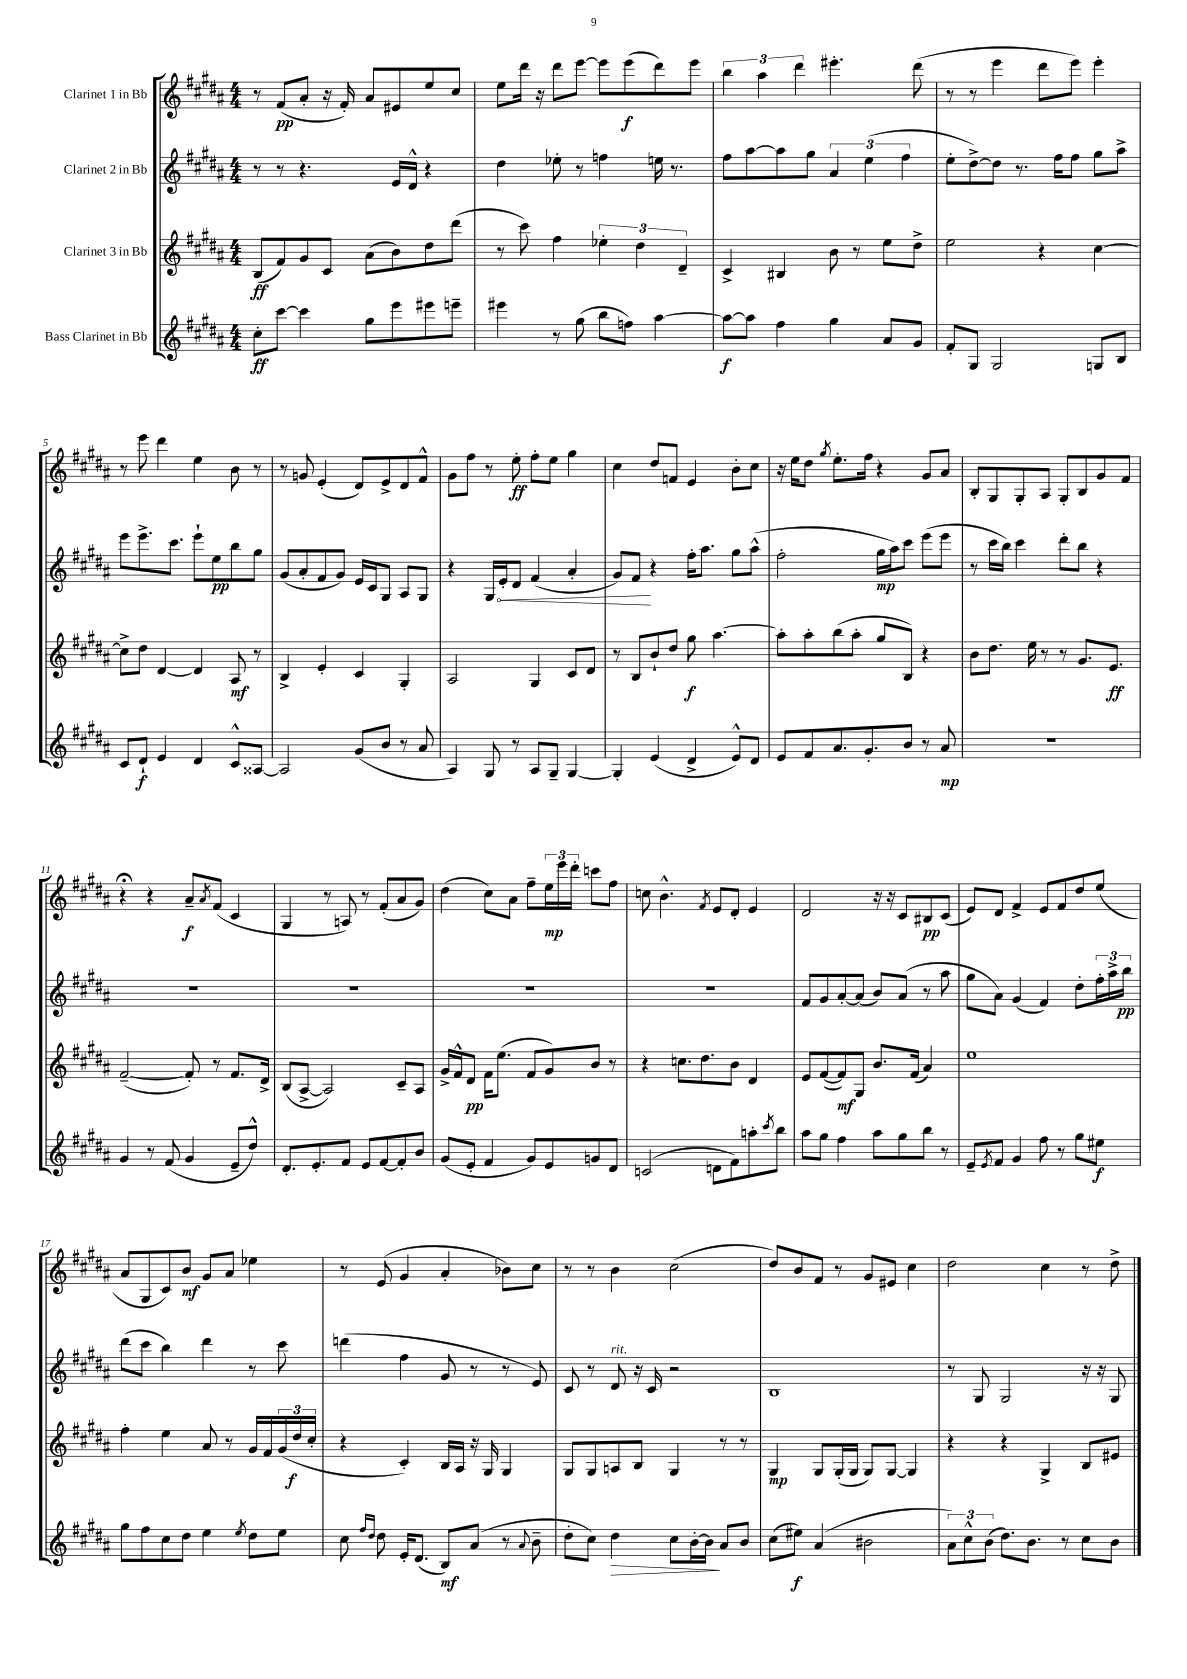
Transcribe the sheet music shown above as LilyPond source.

<<
\new StaffGroup <<
\new Staff = "s0" \with { instrumentName = "Clarinet 1 in Bb" } {
    \clef treble \key b \major \numericTimeSignature \time 4/4
    r8 fis'8\pp( ais'8-. r16 fis'16-.) ais'8 eis'8 e''8 cis''8 |
    e''8 dis'''16 r16 dis'''8 e'''8~ e'''8 e'''8\f( dis'''8) e'''8 |
    \tuplet 3/2 { b''4 ais''4 dis'''4 } eis'''4.-. dis'''8( |
    r8 r8 e'''4 dis'''8 e'''8) e'''4-. |
    r8 e'''8 dis'''4 e''4 b'8 r8 |
    r8 g'8 e'4-.( dis'8) e'8-> dis'8 fis'8-^ |
    gis'8 fis''8 r8 e''8-.\ff fis''8-. e''8 gis''4 |
    cis''4 dis''8 f'8 e'4 b'8-. cis''8 |
    r16 e''16 dis''8 \acciaccatura { gis''8 } e''8.-. fis''16 r4 gis'8 ais'8 |
    b8-. gis8 gis8-. ais8 gis8-. b8 gis'8 fis'8 |
    r4\fermata r4 ais'8--\f \acciaccatura { ais'8 } fis'8( cis'4 |
    gis4 r8 a8) r8 fis'8-.( ais'8 gis'8) |
    dis''4( cis''8) ais'8 fis''8-- \tuplet 3/2 { e''16\mp e'''16 dis'''16-. } c'''8 fis''8 |
    c''8 b'4.-^ \acciaccatura { fis'8 } e'8 dis'8-. e'4 |
    dis'2 r16 r16 cis'8 bis8\pp cis'8( |
    e'8) dis'8 fis'4-> e'8 fis'8 dis''8 e''8( |
    ais'8 gis8 cis'8) b'8\mf gis'8 ais'8 ees''4 |
    r8 e'8( gis'4 ais'4-. bes'8) cis''8 |
    r8 r8 b'4 cis''2( |
    dis''8) b'8 fis'8 r8 gis'8 eis'8 cis''4 |
    dis''2 cis''4 r8 dis''8-> \bar "|." |
}
\new Staff = "s1" \with { instrumentName = "Clarinet 2 in Bb" } {
    \clef treble \key b \major \numericTimeSignature \time 4/4
    r8 r8 r4. e'16 dis'16-^ r4 |
    dis''4 ees''8-. r8 f''4 e''16 r8. |
    fis''8 ais''8~ ais''8 gis''8 \tuplet 3/2 { ais'4 e''4( fis''4 } |
    e''8-. dis''8~->) dis''8 r8. fis''16 fis''8 gis''8 ais''8-> |
    e'''8 e'''8.-> cis'''8. e'''8-! e''8\pp b''8 gis''8 |
    gis'8( ais'8-. fis'8 gis'8) e'16 cis'16 gis8 ais8 gis8 |
    r4 gis16 \once \override Hairpin.circled-tip = ##t e'16-.\< dis'8 fis'4( ais'4-. |
    gis'8) fis'8\! r4 fis''16-. ais''8. gis''8 ais''8-^( |
    fis''2-. gis''16\mp ais''16) cis'''8 e'''8( e'''8 |
    r8 cis'''16 b''16) cis'''4 dis'''8-. b''8 r4 |
    R1 |
    R1 |
    R1 |
    R1 |
    fis'8 gis'8 ais'8~-. ais'8( b'8) ais'8( r8 ais''8 |
    gis''8 ais'8) gis'4( fis'4) dis''8-. \tuplet 3/2 { fis''16-. ais''16-> b''16\pp } |
    dis'''8( cis'''8 b''4) dis'''4 r8 cis'''8 |
    d'''4( fis''4 gis'8 r8 r8 e'8) |
    cis'8 r8 dis'8^\markup { \italic "rit." } r16 cis'16 r2 |
    b1 |
    r8 gis8 gis2 r16 r16 gis8 \bar "|." |
}
\new Staff = "s2" \with { instrumentName = "Clarinet 3 in Bb" } {
    \clef treble \key b \major \numericTimeSignature \time 4/4
    b8\ff( fis'8) gis'8 cis'8 ais'8( b'8) dis''8 dis'''8( |
    r8 cis'''8) fis''4 \tuplet 3/2 { ees''4-. dis''4 dis'4-- } |
    cis'4-> bis4 b'8 r8 e''8 dis''8-> |
    e''2 r4 cis''4~ |
    cis''8-> dis''8 dis'4~ dis'4 ais8\mf r8 |
    b4-> e'4-. cis'4 gis4-. |
    ais2 gis4 cis'8 dis'8 |
    r8 b8 b'8-! dis''8 gis''8\f ais''4.~ |
    ais''8-. ais''8-. b''8( ais''8-. gis''8 b8) r4 |
    b'8 dis''8. e''16 r8 r8 gis'8. e'8.\ff |
    fis'2~--( fis'8-.) r8 fis'8. dis'16-> |
    b8( ais8~-> ais2) cis'8-- ais8 |
    gis'16-> fis'16-^ dis'8\pp fis'16 e''8.( fis'8 gis'8) b'8 r8 |
    r4 c''8. dis''8. b'8 dis'4 |
    e'8 fis'8~( fis'8\mf) gis8 b'8. fis'16( ais'4) |
    e''1 |
    fis''4-. e''4 ais'8 r8 gis'16 fis'16 \tuplet 3/2 { gis'16( dis''16\f cis''16-. } |
    r4 cis'4-.) b16 ais16 r16 gis16 gis4 |
    gis8 gis8 a8 b8 gis4 r8 r8 |
    gis4\mp gis8 gis16-.( gis16 gis8) gis8~ gis4 |
    r4 r4 gis4-> b8 eis'8 \bar "|." |
}
\new Staff = "s3" \with { instrumentName = "Bass Clarinet in Bb" } {
    \clef treble \key b \major \numericTimeSignature \time 4/4
    cis''8-.\ff cis'''8~ cis'''4 gis''8 e'''8 eis'''8 e'''8-- |
    eis'''4 r8 gis''8( b''8 f''8) ais''4~ |
    ais''8~\f ais''8 fis''4 gis''4 ais'8 gis'8 |
    fis'8-. gis8 gis2 g8 b8 |
    cis'8 dis'8-!\f e'4 dis'4 cis'8-^ aisis8~ |
    aisis2 gis'8( b'8 r8 ais'8 |
    ais4) gis8 r8 ais8 gis8-- gis4~ |
    gis4-. e'4( dis'4-> e'8-^) dis'8 |
    e'8 fis'8 ais'8. gis'8.-. b'8 r8 ais'8\mp |
    R1 |
    gis'4 r8 fis'8( gis'4 e'8-- dis''8-^) |
    dis'8.-. e'8.-. fis'8 e'8 fis'8~ fis'8-. b'8 |
    gis'8( e'8-. fis'4 gis'8) e'8 g'8 dis'8 |
    c'2( d'8 fis'8) a''8-. \acciaccatura { cis'''8 } b''8 |
    ais''8 gis''8 fis''4 ais''8 gis''8 b''8 r8 |
    e'8-- \acciaccatura { e'8 } fis'8 gis'4 fis''8 r8 gis''8 eis''8\f |
    gis''8 fis''8 cis''8 dis''8 e''4 \acciaccatura { e''8 } dis''8 e''8 |
    cis''8 \grace { fis''16 dis''16 } dis''8 e'16-. dis'8.( b8\mf) ais'8( r8 \appoggiatura { ais'8 } b'8-- |
    dis''8-. cis''8) dis''4\> cis''8 b'16~-. b'16\! ais'8 b'8 |
    cis''8( eis''8\f) ais'4( bis'2 |
    \tuplet 3/2 { ais'8) cis''8-^ b'8( } dis''8.) b'8. r8 cis''8 b'8 \bar "|." |
}
>>
>>
